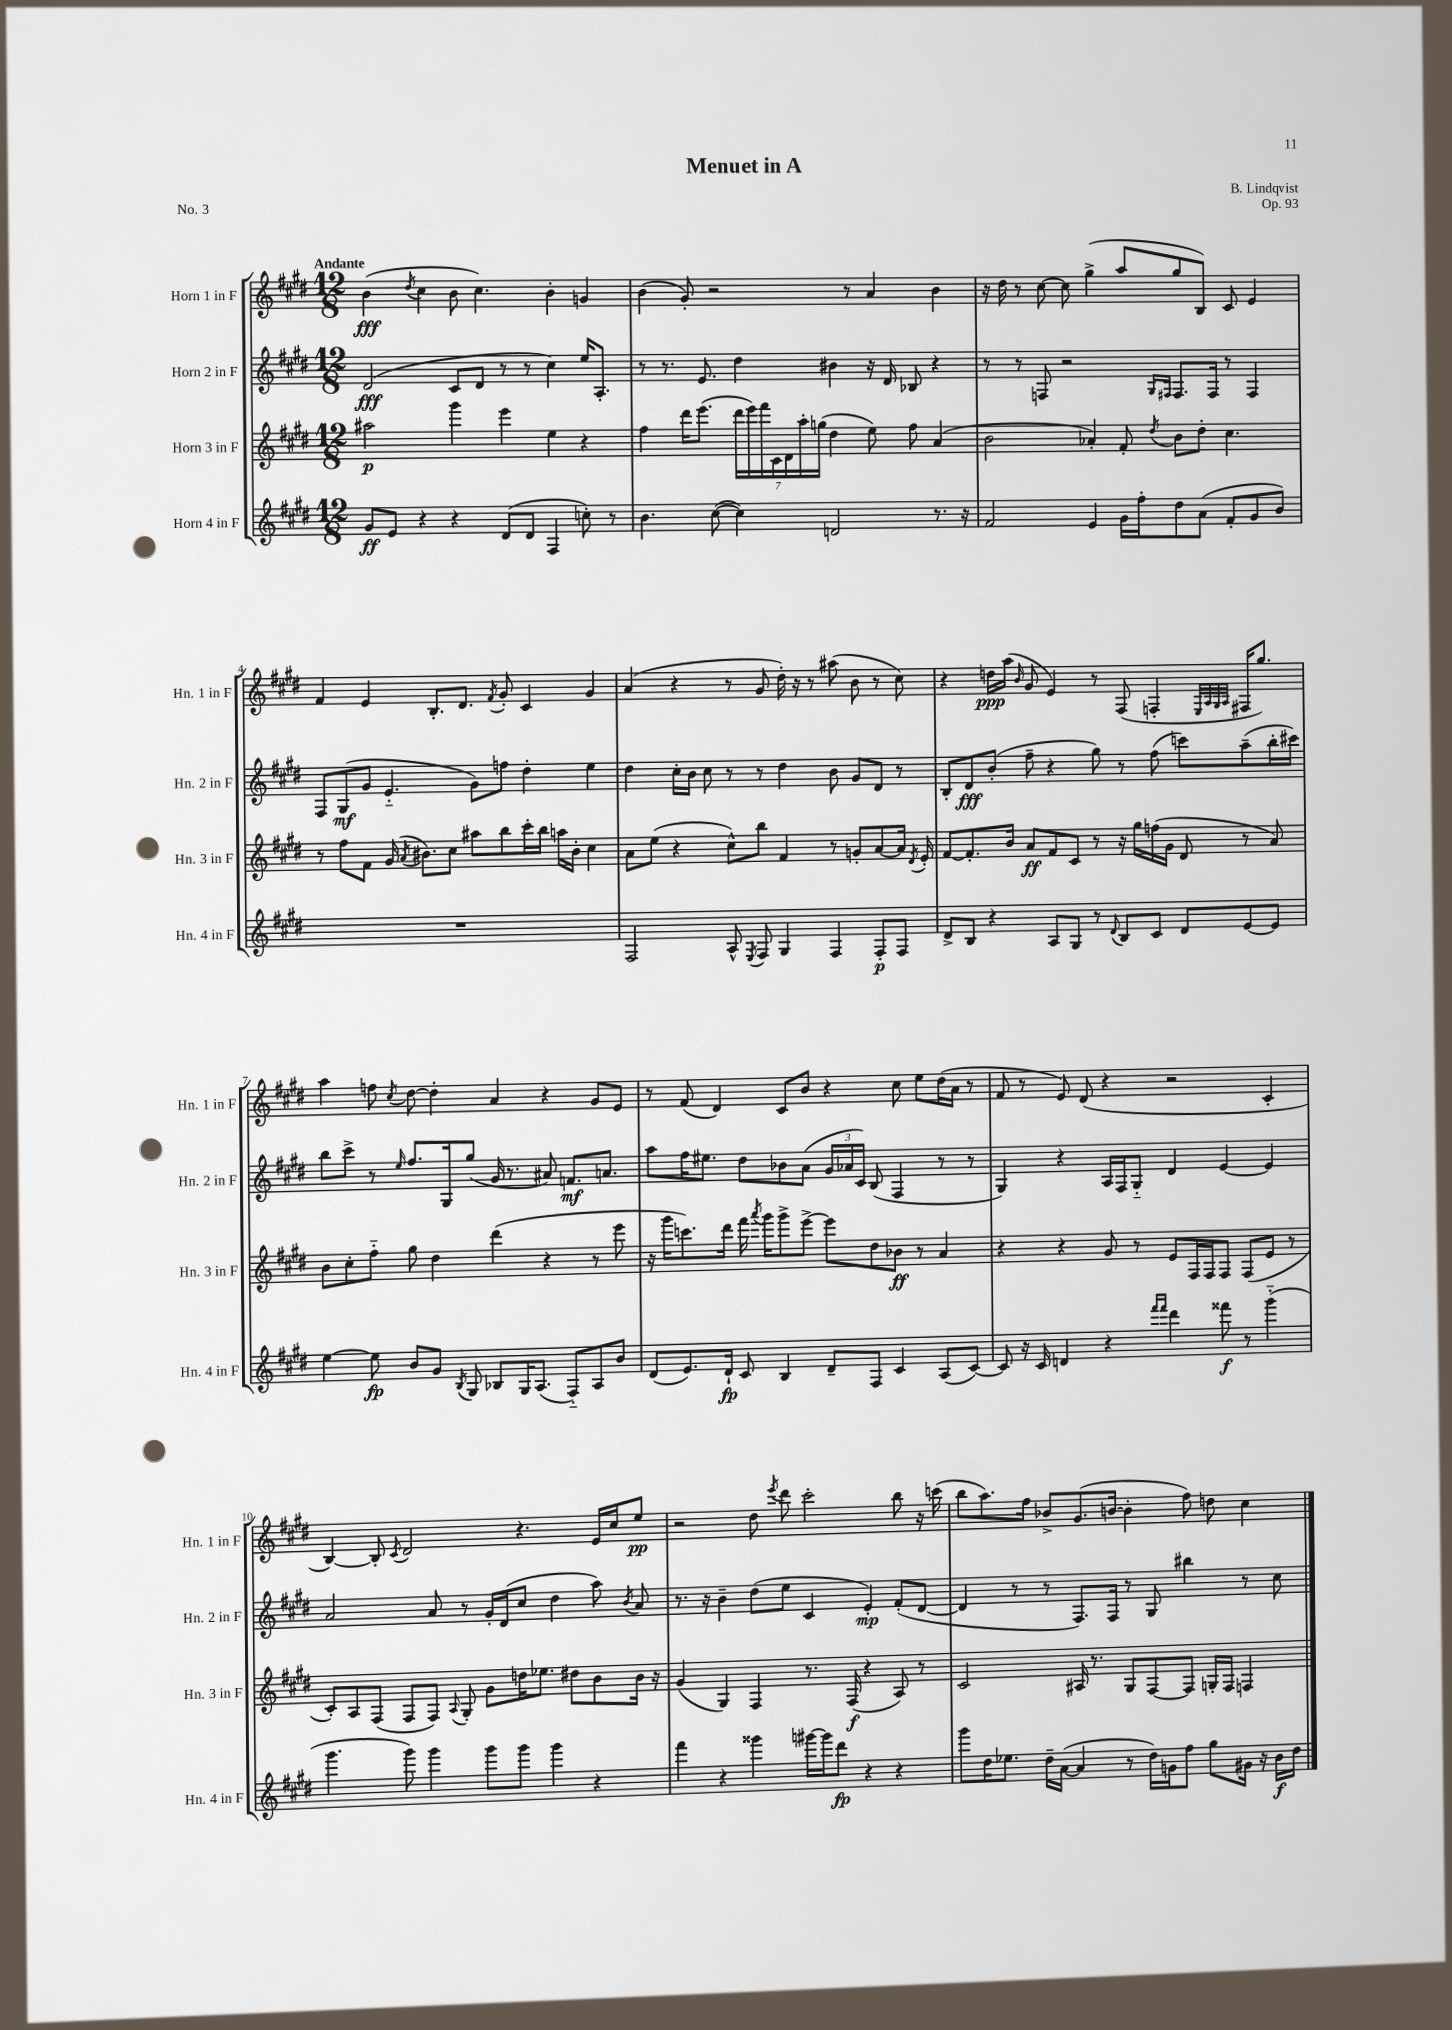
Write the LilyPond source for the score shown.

\header { title = "Menuet in A" composer = "B. Lindqvist" opus = "Op. 93" piece = "No. 3" }
<<
\new StaffGroup <<
\new Staff = "s0" \with { instrumentName = "Horn 1 in F" shortInstrumentName = "Hn. 1 in F" } {
    \clef treble \key e \major \numericTimeSignature \time 12/8 \tempo "Andante"
    \autoBeamOff b'4\fff( \acciaccatura { dis''8 } cis''4 b'8 cis''4.) b'4-. g'4 |
    b'4( gis'8-.) r2 r8 a'4 b'4 |
    r16 dis''16 r8 cis''8~ cis''8 gis''4->( a''8[ gis''8 b8]) cis'8 e'4 |
    fis'4 e'4 b8.[-. dis'8.] \acciaccatura { fis'8 } gis'8-. cis'4 gis'4 |
    a'4( r4 r8 gis'8 dis''16-.) r16 r8 ais''8( b'8 r8 cis''8) |
    r4 d''16[\ppp a''16]( \grace { b'16 } gis'8 e'4) r8 fis8( f4-. \grace { e32[ a32 gis32 a32] } fis16[ gis''8.]) |
    a''4 f''8 \acciaccatura { cis''8 } dis''8~ dis''4-. a'4 r4 gis'8[ e'8] |
    r8 fis'8( dis'4) cis'8[ b'8] r4 cis''8 e''8[ dis''16( a'16] r8 |
    fis'8 r8 e'8) dis'8( r4 r2 cis'4-. |
    b4~) b8-. \acciaccatura { cis'8 } dis'2 r4. e'16[ cis''16 e''8]\pp |
    r2 dis''8 \acciaccatura { e'''8 } dis'''8 cis'''2-. b''8 r16 c'''16( |
    b''8[ a''8.) fis''16] bes'8[-> gis'8.( b'16]~ b'4-. fis''8) d''8 cis''4 \bar "|." |
}
\new Staff = "s1" \with { instrumentName = "Horn 2 in F" shortInstrumentName = "Hn. 2 in F" } {
    \clef treble \key e \major \numericTimeSignature \time 12/8
    \autoBeamOff dis'2\fff( cis'8[ dis'8] r8 r8 cis''4) e''16[ a8.]-. |
    r8 r8. e'8. dis''4 bis'4 r16 dis'16 bes8 r4 |
    r8 r8 f8 r2 \grace { gis16[ fis16] } fis8.[ fis16] r8 fis4 |
    fis8[ gis8\mf( gis'8] e'4.-_ gis'8[) f''8] dis''4-. e''4 |
    dis''4 cis''16[-. b'16] cis''8 r8 r8 dis''4 b'8 gis'8[ dis'8] r8 |
    b8[-. dis'8\fff b'8]-.( fis''8-- r4 gis''8) r8 fis''8( c'''8[) a''8--( b''16-. cis'''16]) |
    b''8[ cis'''8]-> r8 \grace { e''16 } fis''8.[ gis16 gis''8]( gis'16 r8. ais'8) f'8.[\mf a'8.] |
    a''8[ fis''16 eis''8.] dis''8[ bes'8 a'8]( \tuplet 3/2 { gis'16[ aes'16 cis'16]) } b8( fis4 r8 r8 |
    gis4) r4 a16[ fis16 gis8]-_ dis'4 e'4~ e'4 |
    a'2 a'8 r8 gis'16[-. dis'16( cis''8] dis''4 a''8) \acciaccatura { b'8 } a'8 |
    r8. r16 b'4-- dis''8[( e''8] cis'4 e'4-.\mp) fis'8[-.( dis'8]~ |
    dis'4 r8 r8 fis8.[) fis16] r8 gis8 bis''4 r8 cis''8 \bar "|." |
}
\new Staff = "s2" \with { instrumentName = "Horn 3 in F" shortInstrumentName = "Hn. 3 in F" } {
    \clef treble \key e \major \numericTimeSignature \time 12/8
    \autoBeamOff ais''2\p gis'''4 e'''4 e''4 r4 |
    fis''4 dis'''16[ e'''8.]( \tuplet 7/4 { dis'''16[ e'''16) fis'''16 cis'16 dis'16 a''16-. g''16]( } dis''4 e''8) fis''8 a'4( |
    b'2 aes'4-.) fis'8-. \acciaccatura { dis''8 } b'8[ dis''8]-. cis''4. |
    r8 fis''8[ fis'8] gis'16( \acciaccatura { a'8 } bis'8.[) cis''8] ais''8[ b''8 cis'''16-. b''16] a''16[ bis'16]-. cis''4 |
    a'8[ e''8]( r4 cis''8[-^) b''8] fis'4 r8 g'8[-. a'8~ a'16] \acciaccatura { dis'8 } e'16-. |
    fis'8[~ fis'8.-. b'16] a'8[\ff fis'8 cis'8] r8 r16 gis''16[ f''16( gis'16] dis'8 r8 a'8) |
    b'8[ cis''8-. fis''8]-_ gis''8 dis''4 dis'''4( r4 r8 e'''8 |
    r16 gis'''16[ c'''8.) dis'''16] fis'''16 \acciaccatura { a'''8 } gis'''16[ gis'''8-> e'''8]~-> e'''8[ dis''8 bes'8]\ff r8 a'4 |
    r4 r4 gis'8 r8 e'8[ fis16 fis16 fis8] fis8[( e'8] r8 |
    cis'8[-.) a8 fis8]( fis8[ fis8]) \appoggiatura { a8 } gis8-. gis'8[ d''16 ees''8.] dis''8[ b'8 b'16] r16 |
    gis'4( gis4) fis4 r8. fis16\f( r4 a8) r8 |
    cis'2 ais16 r8. gis8[ fis8~ fis8] g16[-. fis16] f4 \bar "|." |
}
\new Staff = "s3" \with { instrumentName = "Horn 4 in F" shortInstrumentName = "Hn. 4 in F" } {
    \clef treble \key e \major \numericTimeSignature \time 12/8
    \autoBeamOff gis'8[\ff e'8] r4 r4 dis'8[( dis'8] fis4 c''8-.) r8 |
    b'4. cis''8~( cis''4) d'2 r8. r16 |
    fis'2 e'4 gis'16[ fis''16-. dis''8 a'8]( fis'8[-. gis'8 b'8]) |
    R1. |
    fis2 a8-^ \acciaccatura { e8 } fis8 gis4 fis4 fis8[-.\p fis8] |
    dis'8[-> b8] r4 a8[ gis8] r8 \appoggiatura { dis'8 } b8[ cis'8] dis'8[ e'8~ e'8] |
    e''4~ e''8\fp b'8[ gis'8] \acciaccatura { b8 } gis8 bes8[ gis16 a8.]( fis8[-_) a8 b'8] |
    dis'8[( e'8.) dis'16]-!\fp cis'8 b4 dis'8[-- fis8] cis'4 a8[( cis'8]~) |
    cis'8 r16 cis'16 d'4 r4 \grace { fis'''16[ fis'''16] } dis'''4 fisis'''8\f r8 gis'''4-_( |
    gis'''4. gis'''8) gis'''4 gis'''8[ gis'''8] gis'''4 r4 |
    fis'''4 r4 gisis'''4 gis'''16[~ gis'''16 dis'''8]\fp r4 r4 |
    gis'''8[ dis''16 ees''8.] dis''16[-- a'16]~( a'4 r8 dis''16[) g'16 fis''8] gis''8[ gis'16] r16 b'16[\f dis''16] \bar "|." |
}
>>
>>
